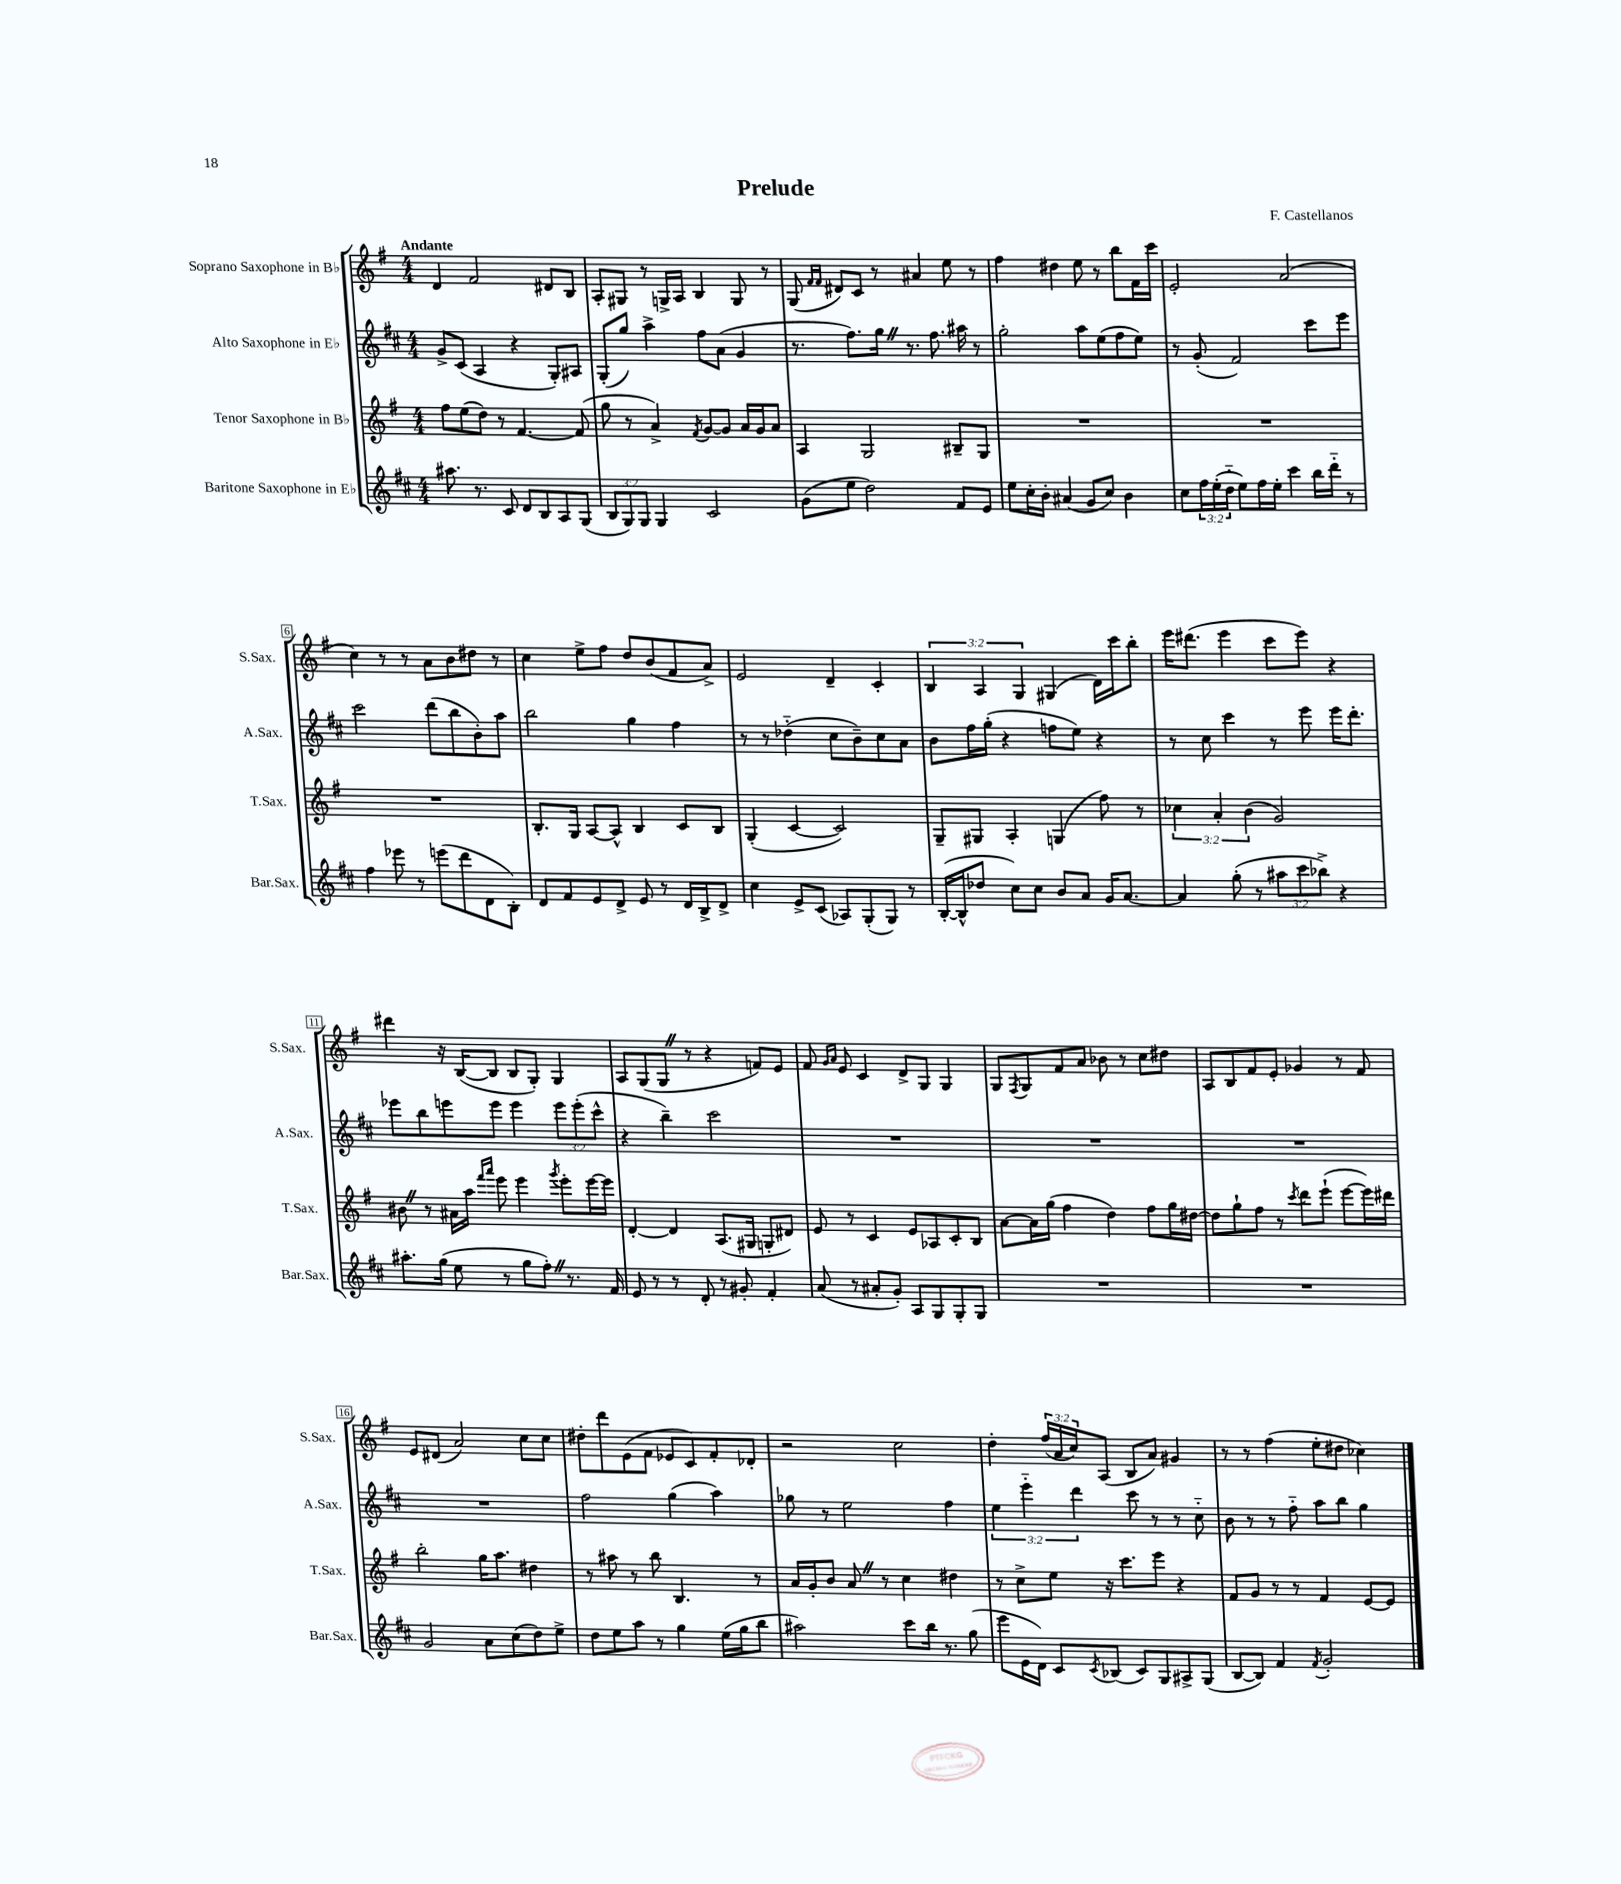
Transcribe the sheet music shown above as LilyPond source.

\header { title = "Prelude" composer = "F. Castellanos" }
<<
\new StaffGroup <<
\new Staff = "s0" \with { instrumentName = "Soprano Saxophone in Bb" shortInstrumentName = "S.Sax." } {
    \clef treble \key g \major \numericTimeSignature \time 4/4 \override Staff.TupletNumber.text = #tuplet-number::calc-fraction-text \tempo "Andante"
    d'4 fis'2 dis'8 b8 |
    a8-. gis8 r8 g16-> a16 b4 g8 r8 |
    g8( \grace { fis'16 fis'16 } dis'8) c'8 r8 ais'4 e''8 r8 |
    fis''4 dis''4 e''8 r8 b''8 fis'16 c'''16 |
    e'2-. a'2( |
    c''4) r8 r8 a'8 b'8 dis''8 r8 |
    c''4 e''8-> fis''8 d''8 b'8( fis'8 a'8->) |
    e'2 d'4-- c'4-. |
    \tuplet 3/2 { b4 a4 g4 } gis4( d'16) c'''16 b''8-. |
    e'''16 dis'''8.( e'''4 c'''8 e'''8) r4 |
    dis'''4 r16 b16~( b8 b8 g8-.) g4 |
    a8 g8( g8 \once \override BreathingSign.text = \markup { \musicglyph "scripts.caesura.straight" } \breathe r8 r4 f'8) e'8 |
    fis'8 \grace { g'16 a'16 } e'8 c'4 d'8-> g8 g4 |
    g8 \acciaccatura { fis8 } g8 fis'8 a'8 bes'8 r8 c''8 dis''8 |
    a8 b8 fis'8 e'8-. ges'4 r8 fis'8 |
    e'8 dis'8( a'2) c''8 c''8 |
    dis''8-. d'''8 e'8( fis'8 ees'8 c'8) fis'8-. des'8-. |
    r2 c''2 |
    d''4-. \tuplet 3/2 { fis''16( a'16 c''16) } a8( b8 a'8) gis'4 |
    r8 r8 fis''4( e''8-. dis''8 ces''4) \bar "|." |
}
\new Staff = "s1" \with { instrumentName = "Alto Saxophone in Eb" shortInstrumentName = "A.Sax." } {
    \clef treble \key d \major \numericTimeSignature \time 4/4 \override Staff.TupletNumber.text = #tuplet-number::calc-fraction-text
    g'8-> cis'8( a4 r4 g8-.) ais8 |
    g8-.( g''8) a''4-> fis''8 a'8( g'4 |
    r8. fis''8.) g''16 \once \override BreathingSign.text = \markup { \musicglyph "scripts.caesura.straight" } \breathe r8. fis''8. ais''16 r8 |
    g''2-. a''8 e''8( fis''8 e''8) |
    r8 g'8-.( fis'2) cis'''8 e'''8 |
    cis'''2 d'''8( b''8 b'8-.) a''8 |
    b''2 g''4 fis''4 |
    r8 r8 des''4-_( cis''8 b'8--) cis''8 a'8 |
    b'8 fis''16 g''16-.( r4 f''8 e''8) r4 |
    r8 cis''8 cis'''4 r8 e'''8 e'''16 d'''8.-. |
    ees'''8 b''8 e'''8 e'''8 e'''4 \tuplet 3/2 { e'''8 e'''8-.( cis'''8-^ } |
    r4 b''4--) cis'''2 |
    R1 |
    R1 |
    R1 |
    R1 |
    fis''2 g''4( a''4) |
    ges''8 r8 e''2 fis''4 |
    \tuplet 3/2 { e''4 e'''4-_ d'''4 } cis'''8 r8 r8 cis''8-_ |
    b'8 r8 r8 fis''8-_ a''8 b''8 g''4 \bar "|." |
}
\new Staff = "s2" \with { instrumentName = "Tenor Saxophone in Bb" shortInstrumentName = "T.Sax." } {
    \clef treble \key g \major \numericTimeSignature \time 4/4 \override Staff.TupletNumber.text = #tuplet-number::calc-fraction-text
    fis''8 e''8( d''8) r8 fis'4.~ fis'8( |
    g''8 r8 a'4->) \acciaccatura { fis'8 } g'8~ g'8 a'16 g'16 a'8 |
    a4 g2 bis8-- g8 |
    R1 |
    R1 |
    R1 |
    b8.-. g16 a8~ a8-^ b4 c'8 b8 |
    g4-.( c'4~ c'2) |
    g8-- gis8 a4-. g4( fis''8) r8 |
    \tuplet 3/2 { ces''4 a'4-. b'4( } g'2) |
    bis'8 \once \override BreathingSign.text = \markup { \musicglyph "scripts.caesura.straight" } \breathe r8 ais'16 a''16 \grace { fis'''16 a'''16 } e'''8 e'''4 \acciaccatura { g'''8 } e'''8-. e'''16~ e'''16 |
    d'4~-. d'4 a8.( gis16 g8-. dis'8) |
    e'8 r8 c'4 e'8 aes8 c'8-. b8 |
    a'8~ a'16 g''16( fis''4 d''4) fis''8 g''16 dis''16~ |
    dis''8 g''8-! fis''8 r8 \acciaccatura { c'''8 } d'''8 e'''8-!( e'''8~ e'''16) dis'''16 |
    b''2-. g''16 a''8. dis''4 |
    r8 ais''8 r8 b''8 b4. r8 |
    a'16 g'16-. b'8 a'8 \once \override BreathingSign.text = \markup { \musicglyph "scripts.caesura.straight" } \breathe r8 c''4 dis''4 |
    r8 c''8-> e''8 r16 c'''8. e'''8 r4 |
    fis'8 g'8 r8 r8 fis'4 e'8~ e'8 \bar "|." |
}
\new Staff = "s3" \with { instrumentName = "Baritone Saxophone in Eb" shortInstrumentName = "Bar.Sax." } {
    \clef treble \key d \major \numericTimeSignature \time 4/4 \override Staff.TupletNumber.text = #tuplet-number::calc-fraction-text
    ais''8. r8. cis'8 d'8 b8 a8 g8( |
    \tuplet 3/2 { b8 g8) g8 } g4 cis'2 |
    g'8( e''8 d''2) fis'8 e'8 |
    e''8 cis''16-. b'16-. ais'4( g'8 cis''8) b'4 |
    cis''8 \tuplet 3/2 { fis''16 e''16-.( d''16-_ } e''8) fis''16 e''16-. cis'''4 b''16 d'''16-_ r8 |
    fis''4 ees'''8 r8 e'''8( d'''8 d'8 b8-.) |
    d'8 fis'8 e'8 d'8-> e'8 r8 d'16 b16-> d'8-> |
    cis''4 e'8-> cis'8( aes8) g8-.( g8) r8 |
    b16~-.( b16-^ des''8 cis''8) cis''8 b'8 a'8 g'16 a'8.~ |
    a'4 g''8-.( r8 \tuplet 3/2 { ais''8 cis'''8 bes''8->) } r4 |
    ais''8.-. g''16( e''8 r8 g''8 fis''8-.) \once \override BreathingSign.text = \markup { \musicglyph "scripts.caesura.straight" } \breathe r8. fis'16 |
    e'8 r8 r8 d'8-. r8 gis'8-. fis'4-. |
    a'8( r8 ais'8-. g'8-.) a8 g8 g8-. g8 |
    R1 |
    R1 |
    g'2 a'8 cis''8( d''8) e''8-> |
    d''8 e''8 a''8 r8 g''4 e''16( g''16 b''8 |
    ais''2) cis'''8 b''16 r8. g''8( |
    e'''8 e'16 d'16) cis'8 \acciaccatura { cis'8 } bes8( cis'8) g8 ais8-> g8( |
    b8~ b8) fis'4 \acciaccatura { fis'8 } g'2-. \bar "|." |
}
>>
>>
\layout { \context { \Score \override BarNumber.stencil = #(make-stencil-boxer 0.1 0.3 ly:text-interface::print) } }
